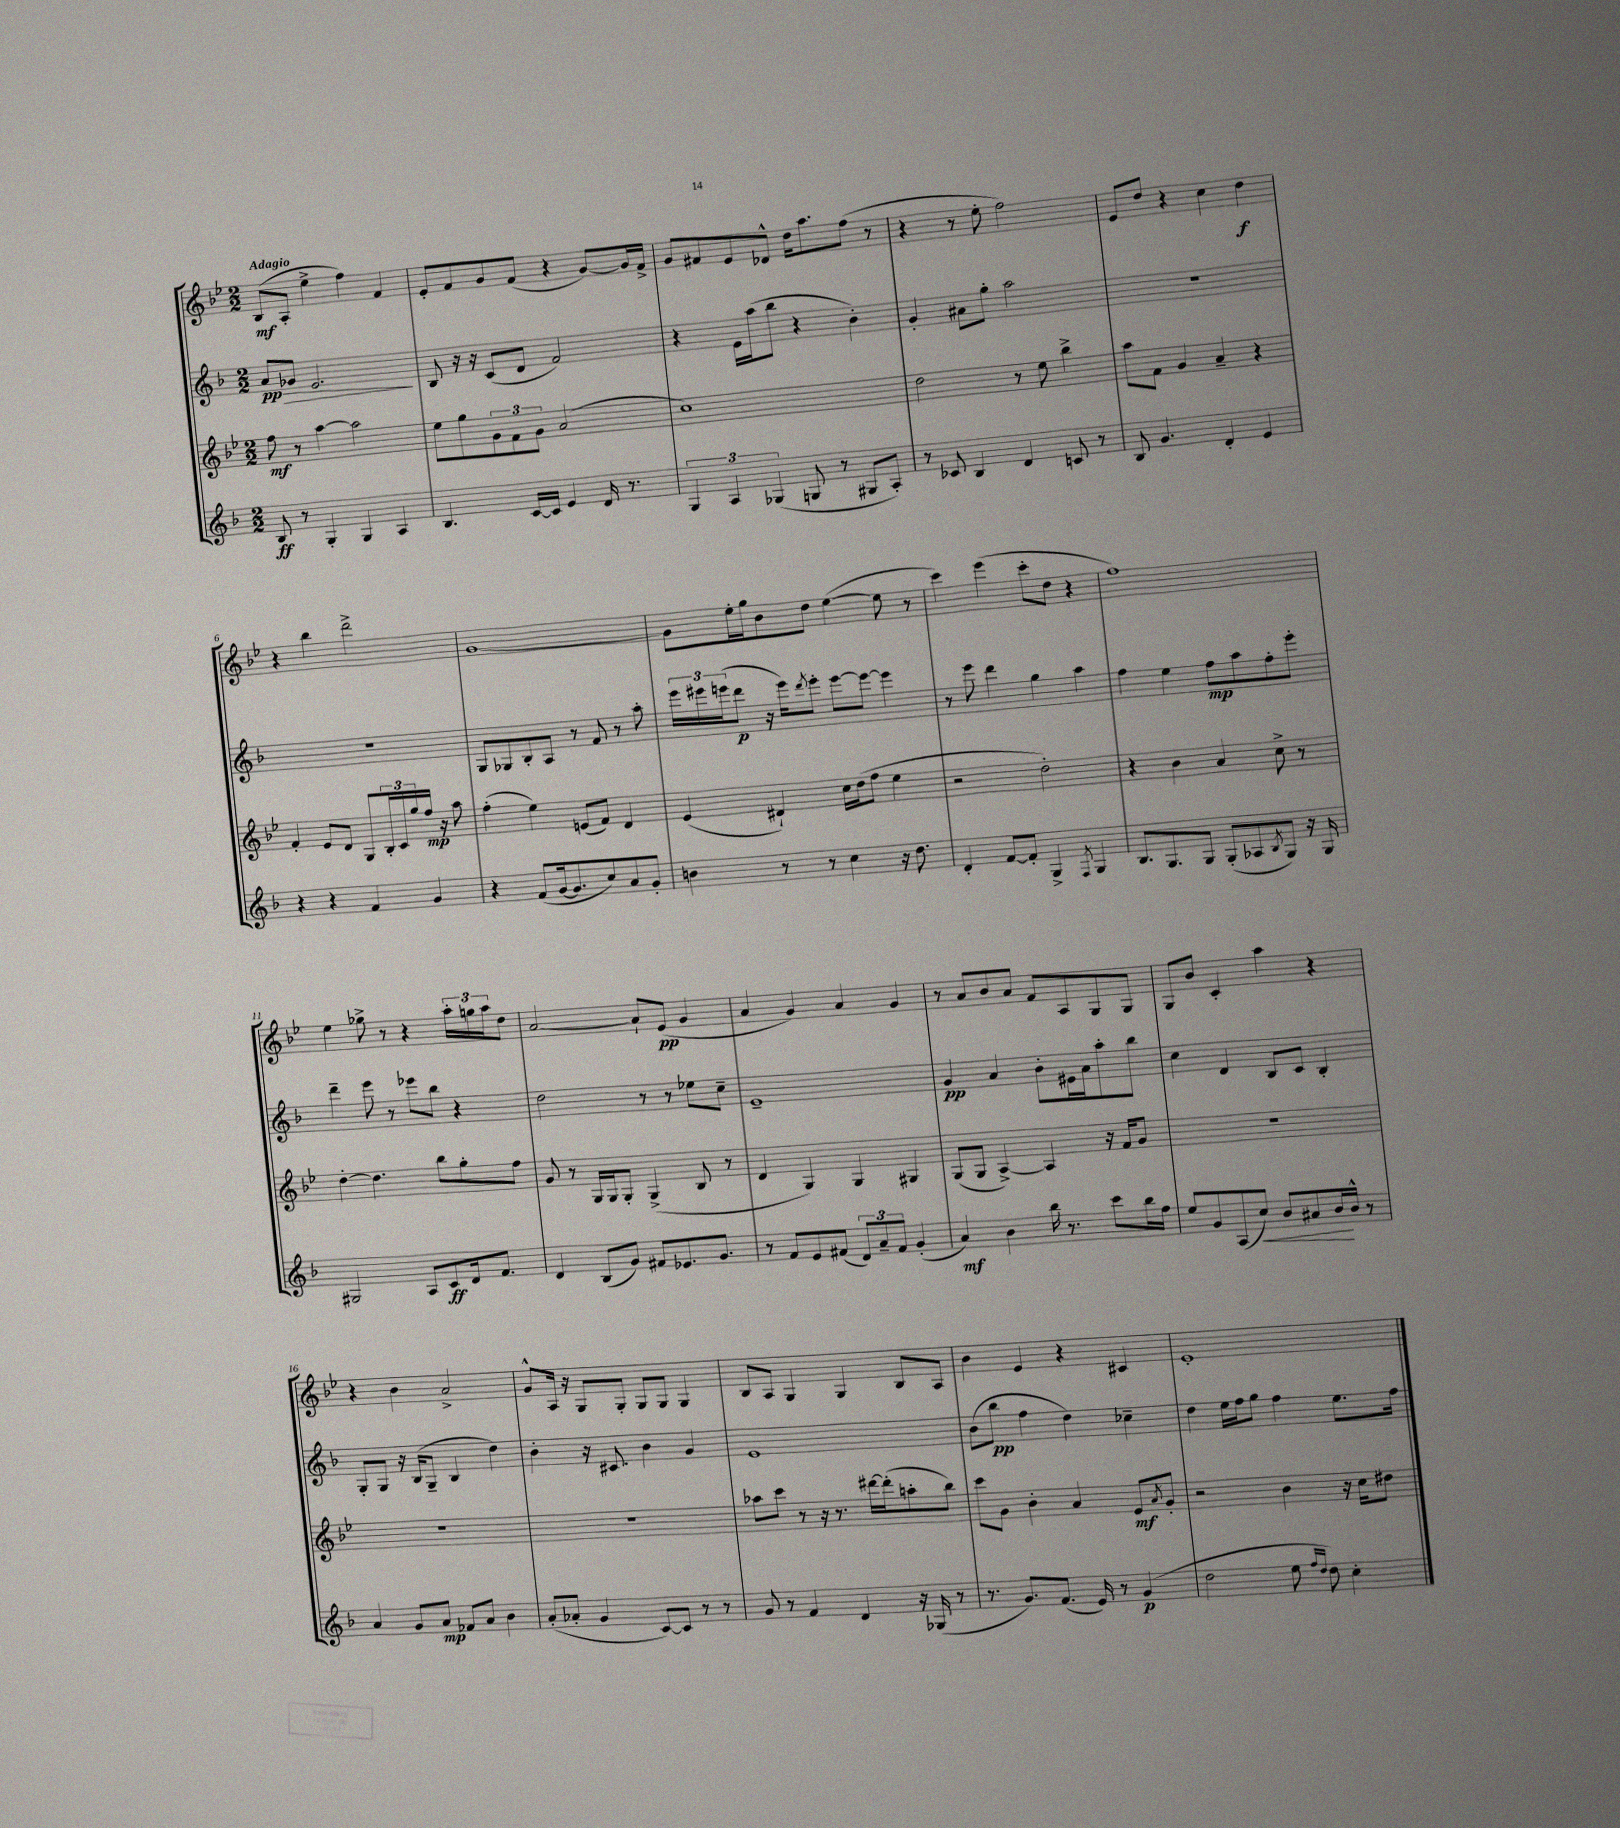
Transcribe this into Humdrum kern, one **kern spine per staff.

**kern	**kern	**kern	**kern
*staff4	*staff3	*staff2	*staff1
*clefG2	*clefG2	*clefG2	*clefG2
*k[b-]	*k[b-e-]	*k[b-]	*k[b-e-]
*M2/2	*M2/2	*M2/2	*M2/2
8B-	8ff	8a	(8B-
8r	8r	8g-	8A'
4G'	[4aa	2.e	4ee-^
4G	2aa]	.	4ff)
4A	.	.	4f
=	=	=	=
4.B-	8ee-	8B-	8e-'
.	8gg	16r	8f
.	.	16r	.
.	12g	(8c	8g
.	12f	.	.
[16c	.	8d	(8f
.	12g	.	.
16c]	.	.	.
4e	(2a	2f)	4r
16d	.	.	[8g)
8.r	.	.	.
.	.	.	16g]
.	.	.	16f^
=	=	=	=
6G	1cc)	4r	8g
.	.	.	8f#
6A	.	.	.
.	.	16e	8e-
.	.	(16aa	.
(6G-	.	.	.
.	.	8bb-	8d-^^
8G	.	4r	16dd
.	.	.	8.aa
8r	.	.	.
8G#	.	4b-')	(8ff
8A')	.	.	8r
=	=	=	=
8r	2dd	4g'	4r
8c-	.	.	.
4B-	.	8a#	8r
.	.	8gg'	8ee-'
4d	8r	2aa	2ff)
.	8ee-	.	.
8c	4bb-^	.	.
8r	.	.	.
=	=	=	=
8B-	8aa	1r	8e-
4.g	8f	.	8dd
.	4g	.	4r
4d'	4a~	.	4cc
4e	4r	.	4dd
=	=	=	=
4r	4f'	1r	4r
4r	8e-	.	4bb-
.	8d	.	.
4f	8G	.	2ddd^
.	24B-'	.	.
.	24c	.	.
.	24gg	.	.
4g	16ff	.	.
.	16r	.	.
.	8aa	.	.
=	=	=	=
4r	(4ff'	8G	[1g
.	.	8G-	.
(8f	4ee-)	8B-'	.
[16g	.	8A	.
8.g]	.	.	.
.	(8e	8r	.
8cc)	8f)	8f	.
8a	4d	8r	.
8g'	.	8aa'	.
=	=	=	=
4b	(4e-	24eee	8g]
.	.	24eee#	.
.	.	(24eee	.
.	.	8ddd	16ee-'
.	.	.	16gg
8r	4d#`)	16r	8b-
.	.	16eee)	.
.	.	8qddd	.
8r	.	8eee'	8dd
4cc	16cc	[8eee	([4ee-
.	(16dd	.	.
.	8ff	8eee_	.
16r	4ee-	4eee]	8ee-]
8.dd	.	.	.
.	.	.	8r
=	=	=	=
4d'	2r	8r	4ccc)
.	.	8eee	.
[8f	.	4ddd	(4eee-
8f']	.	.	.
4G^	2dd')	4gg	8ccc'
.	.	.	8dd
8qF	.	.	.
4G	.	4aa	4r
=	=	=	=
8.B-	4r	4ff	1ff)
8.G	.	.	.
.	4b-	4ee	.
8G	.	.	.
(8G'	4a	8ff	.
8A-	.	8aa	.
8qB-	.	.	.
8G)	8cc^	8ff'	.
16r	8r	8eee'	.
16G	.	.	.
=	=	=	=
2G#	[4dd'	4ddd~	4ee-
.	4.dd]	8eee	8gg-^
.	.	8r	8r
8A	.	8eee-	4r
8c	8bb-	8bb-	.
16d	8gg'	4r	24aa'
.	.	.	24gg
8.f	.	.	.
.	.	.	24aa
.	8ff	.	8dd
=	=	=	=
4d	8g	2dd	[2a
.	8r	.	.
(8B-	16G	.	.
.	16G	.	.
8g)	8G'	.	.
8f#	(4G^	8r	8a`]
8.e-	.	8r	(8e-
.	8B-	8ee-	4g
8.g	.	.	.
.	8r	8cc~	.
=	=	=	=
8r	4d	1e~	4a
8f	.	.	.
8e	4G)	.	4g)
(8f#	.	.	.
12d)	4G	.	4a
12a~	.	.	.
12f#	.	.	.
(4g'	4G#	.	4g
=	=	=	=
4a)	(8G	4g	8r
.	8G	.	8a
4b-	[4A^)	4a	8b-
.	.	.	8a
16bb-	4A]	8b-'	8f
8.r	.	.	.
.	.	16e#	8A
.	.	16a	.
8ccc	16r	8aa'	8G
.	16f	.	.
16bb-	8g	8bb-	8G
16ff	.	.	.
=	=	=	=
8ee	1r	4cc	8G
8g	.	.	8b-
(8A	.	4d	4c'
8cc)	.	.	.
8b-	.	8B-	4aa
8a#	.	8c	.
16b-	.	4B-'	4r
16b-^^	.	.	.
8r	.	.	.
=	=	=	=
4a	1r	8G'	4r
.	.	8G	.
8g	.	16r	4b-
.	.	(16B-	.
8a	.	8G~	.
8f-	.	4B-	2a^
8a	.	.	.
4b-	.	4dd)	.
=	=	=	=
(8a'	1r	4b-'	8g^^
8a-'	.	.	16A
.	.	.	16r
4g	.	16r	8G
.	.	8.c#	.
.	.	.	8G'
[8c)	.	4b-	8G
8c]	.	.	8G
8r	.	4g	4G
8r	.	.	.
=	=	=	=
8g	8aa-	1e	8B-
8r	8ccc	.	8A
4f	8r	.	4G
.	16r	.	.
.	8.r	.	.
4d	.	.	4G
.	[16ddd#	.	.
.	(16ddd#']	.	.
16r	8aa'	.	8B-
(16G-	.	.	.
8r	8bb-)	.	8A
=	=	=	=
8.r	8ccc	(8b-	4b-
.	8g	8bb-	.
8.g)	.	.	.
.	4b-'	4ff	4e-
(8.f	.	.	.
.	4a	4dd)	4r
16e)	.	.	.
8r	.	.	.
(4g	8e-	4cc-~	4c#
.	8qa	.	.
.	8g'	.	.
=	=	=	=
2dd	2r	4dd	1e-'
.	.	16ee	.
.	.	16ff	.
.	.	8gg	.
8ee	4b-	4ff	.
16qqff	.	.	.
16qqdd	.	.	.
8dd)	.	.	.
4cc'	16r	8.ee	.
.	16cc	.	.
.	8dd#	.	.
.	.	16ff	.
==	==	==	==
*-	*-	*-	*-
